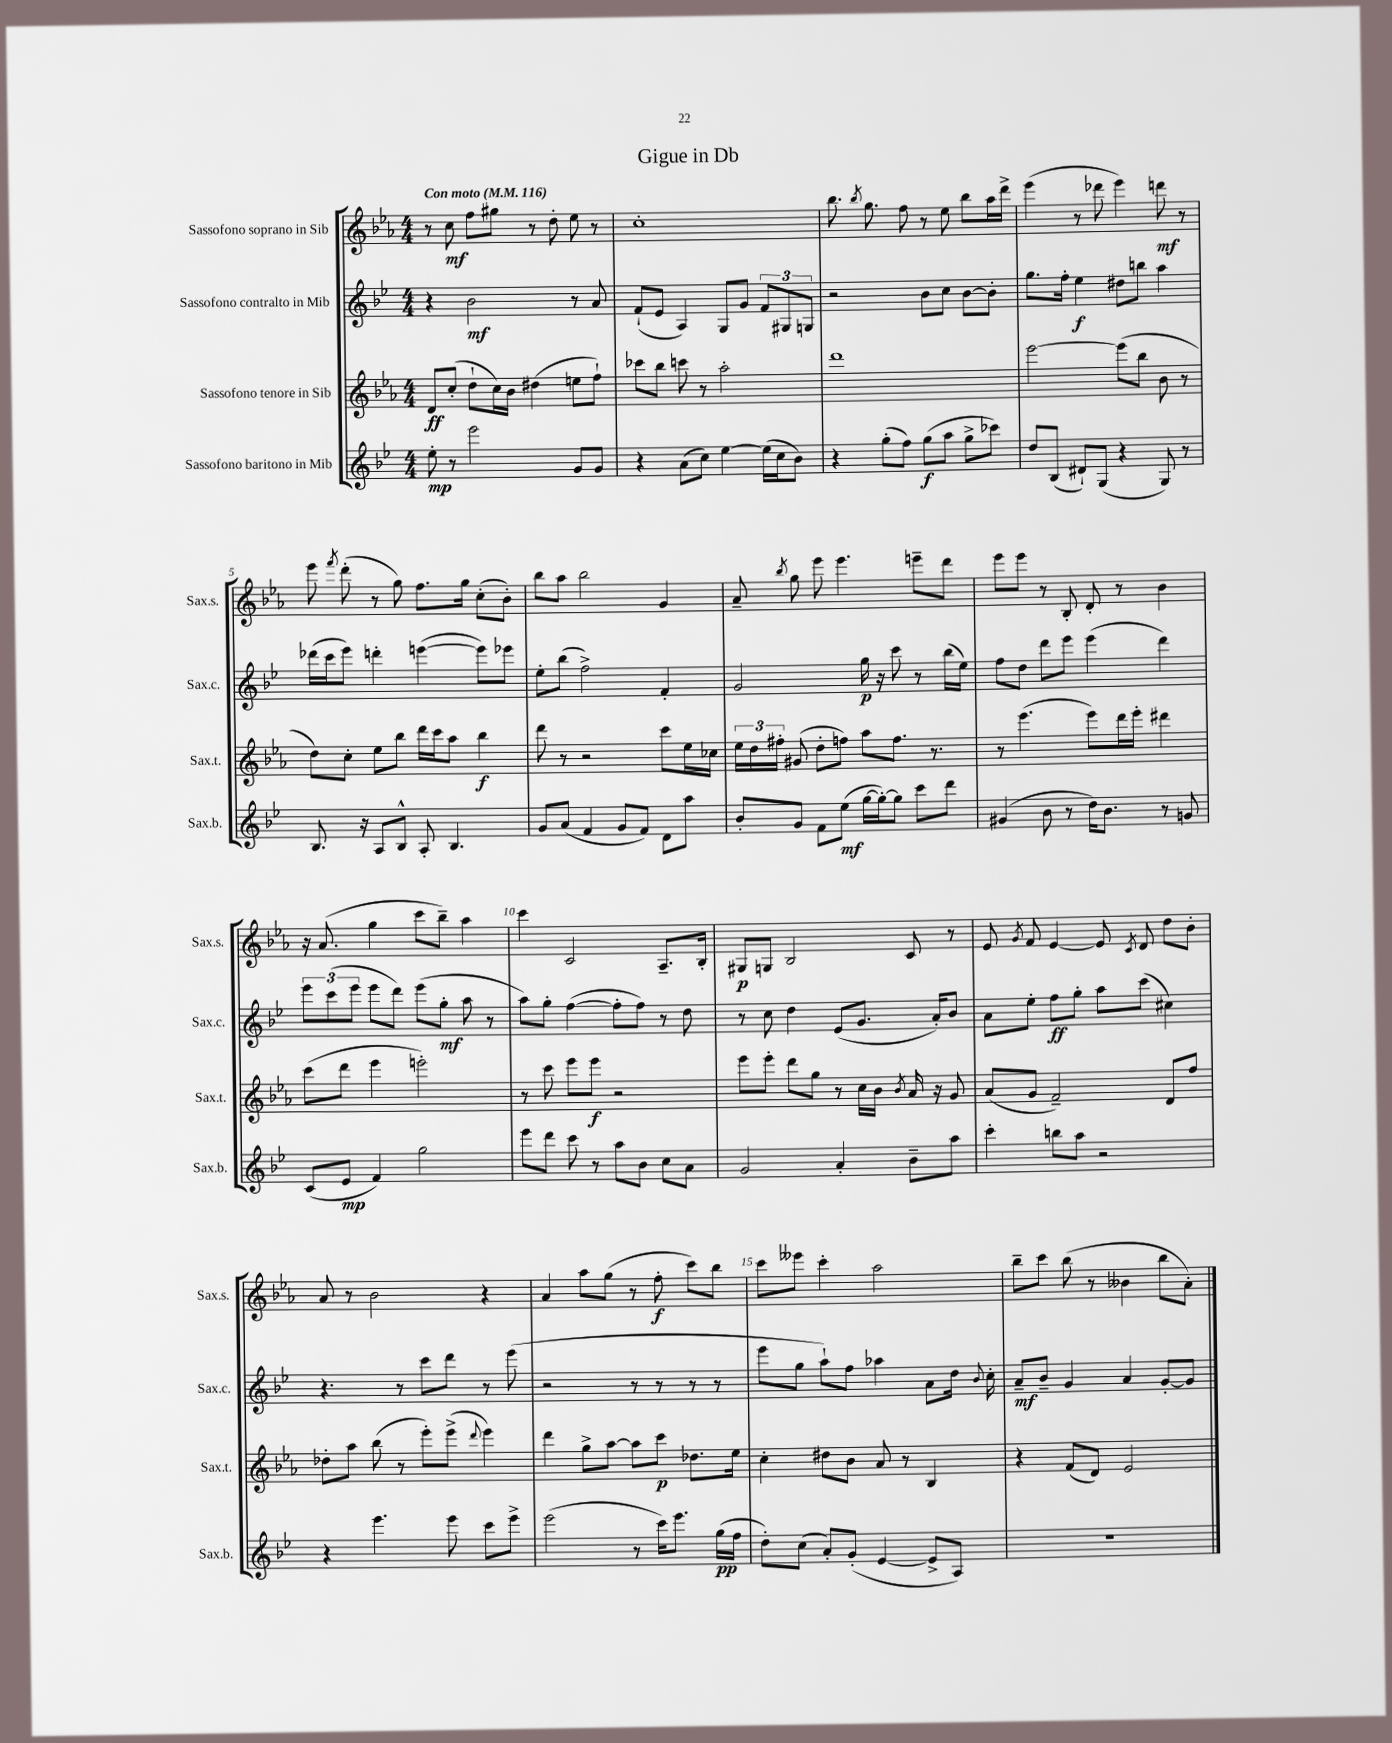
\header { title = "Gigue in Db" }
<<
\new StaffGroup <<
\new Staff = "s0" \with { instrumentName = "Sassofono soprano in Sib" shortInstrumentName = "Sax.s." } {
    \clef treble \key ees \major \numericTimeSignature \time 4/4 \tempo "Con moto" 4 = 116
    \autoBeamOff r8 c''8\mf f''8[ gis''8] r8 d''8-. ees''8 r8 |
    c''1-. |
    bes''8. \acciaccatura { bes''8 } g''8. f''8 r8 ees''8 bes''8[ aes''16 d'''16]-> |
    ees'''4( r8 des'''8 ees'''4) d'''8\mf r8 |
    ees'''8 \acciaccatura { f'''8 } d'''8-.( r8 g''8) f''8.[ g''16] c''8[-.( bes'8]-.) |
    bes''8[ aes''8] bes''2 g'4 |
    aes'8-- \acciaccatura { bes''8 } g''8 ees'''8 ees'''4. e'''8[-- d'''8] |
    ees'''8[ ees'''8] r8 bes8-. d'8-. r8 bes'4 |
    r16 aes'8.( g''4 c'''8[ bes''8]--) aes''4 |
    c'''4 c'2 aes8.[-- bes16]-. |
    gis8[\p g8] bes2 c'8 r8 |
    ees'8 \acciaccatura { g'8 } f'8 ees'4~ ees'8 \acciaccatura { c'8 } d'8 d''8[ bes'8]-. |
    aes'8 r8 bes'2 r4 |
    aes'4 aes''8[ g''8]( r8 f''8-.\f c'''8[) bes''8] |
    c'''8[ eeses'''8] c'''4-. aes''2 |
    bes''8[-- c'''8] bes''8( r8 beses'4 bes''8[ aes'8]-.) \bar "|." |
}
\new Staff = "s1" \with { instrumentName = "Sassofono contralto in Mib" shortInstrumentName = "Sax.c." } {
    \clef treble \key bes \major \numericTimeSignature \time 4/4
    \autoBeamOff r4 bes'2\mf r8 a'8 |
    f'8[-!( ees'8] a4) g8[ g'8] \tuplet 3/2 { f'8[ gis8 g8] } |
    r2 bes'8[ c''8] bes'8[~ bes'8]-. |
    g''8.[ f''16]-. ees''4\f dis''8[ b''8] a''4 |
    des'''16[( c'''16 ees'''8]) d'''4-. e'''4~( e'''8[) ees'''8] |
    ees''8[-. bes''8]( f''2->) f'4-. |
    g'2 g''16\p r16 c'''8 r8 bes''16[( ees''16]) |
    f''8[ d''8] d'''8[ ees'''8] ees'''4( d'''4) |
    \tuplet 3/2 { ees'''8[ c'''8( ees'''8] } ees'''8[ d'''8]) ees'''8[( g''8]-.\mf a''8 r8 |
    a''8[) g''8]-. f''4~( f''8[-. f''8]) r8 d''8 |
    r8 c''8 d''4 ees'8[( g'8.] a'16[-.) bes'8] |
    a'8[ ees''8]-. f''8[\ff g''8]-. a''8[ c'''8]( cis''4) |
    r4. r8 c'''8[ d'''8] r8 ees'''8( |
    r2 r8 r8 r8 r8 |
    ees'''8[ g''8] a''8[-!) f''8] aes''4 a'8[ d''16] \appoggiatura { bes'8 } c''16-. |
    a'8[--\mf bes'8]-- g'4 a'4 g'8[~-. g'8] \bar "|." |
}
\new Staff = "s2" \with { instrumentName = "Sassofono tenore in Sib" shortInstrumentName = "Sax.t." } {
    \clef treble \key ees \major \numericTimeSignature \time 4/4
    \autoBeamOff d'8[\ff c''8]-.( d''8[-! c''16) bes'16] dis''4( e''8[ f''8]-!) |
    ces'''8[ bes''8] c'''8 r8 aes''2-. |
    d'''1 |
    ees'''2~ ees'''8[( bes''8] bes'8 r8 |
    d''8[) c''8]-. ees''8[ bes''8] d'''16[ c'''16 aes''8] bes''4\f |
    d'''8 r8 r2 c'''8[ ees''16 ces''16] |
    \tuplet 3/2 { ees''16[ d''16 fis''16]-. } gis'8( d''8[-. f''8]) aes''8[ f''8.] r8. |
    r8 ees'''4.( ees'''8[) d'''16 ees'''16]-. dis'''4 |
    c'''8[( d'''8] ees'''4 e'''2-.) |
    r8 c'''8 ees'''8[ ees'''8]\f r2 |
    ees'''8[ ees'''8]-. d'''8[ g''8] r8 c''16[ bes'16] \acciaccatura { bes'8 } aes'16 r16 g'8 |
    aes'8[( g'8] f'2--) d'8[ f''8] |
    des''8[-. aes''8] bes''8( r8 ees'''8[-.) ees'''8]->( \appoggiatura { d'''8 } ees'''4) |
    d'''4 g''8[-> aes''8]~ aes''8[ c'''8]\p des''8.[ ees''16] |
    c''4-. dis''8[ bes'8] aes'8 r8 bes4 |
    r4 f'8[( d'8]) ees'2 \bar "|." |
}
\new Staff = "s3" \with { instrumentName = "Sassofono baritono in Mib" shortInstrumentName = "Sax.b." } {
    \clef treble \key bes \major \numericTimeSignature \time 4/4
    \autoBeamOff ees''8-.\mp r8 ees'''2 g'8[ g'8] |
    r4 a'8[( c''8]) ees''4~ ees''16[( c''16 bes'8]) |
    r4 g''8[-.( f''8]) g''8[\f( a''8] g''8[-> ces'''8]) |
    d''8[ bes8]( dis'8[-!) g8]( r4 g8) r8 |
    bes8. r16 a8[ bes8]-^ a8-. bes4. |
    g'8[ a'8]( f'4 g'8[ f'8]) d'8[ a''8] |
    bes'8[-. g'8] f'8[ ees''8]\mf( g''16[~ g''16~-.) g''8] c'''8[ d'''8] |
    gis'4( bes'8 r8 d''16[) bes'8.] r8 g'8 |
    c'8[( ees'8]\mp f'4) g''2 |
    ees'''8[ d'''8] c'''8 r8 a''8[ bes'8] c''8[ a'8] |
    g'2 a'4-. bes'8[-- a''8] |
    c'''4-. b''8[ a''8] r2 |
    r4 ees'''4. ees'''8 c'''8[ ees'''8]-> |
    ees'''2( r8 c'''16[) ees'''8.] g''16[\pp( f''16] |
    d''8[-.) c''8]( a'8[-.) g'8]-.( ees'4~ ees'8[-> a8]) |
    R1 \bar "|." |
}
>>
>>
\layout { \context { \Score \override BarNumber.break-visibility = ##(#f #t #t) barNumberVisibility = #(every-nth-bar-number-visible 5) } }
